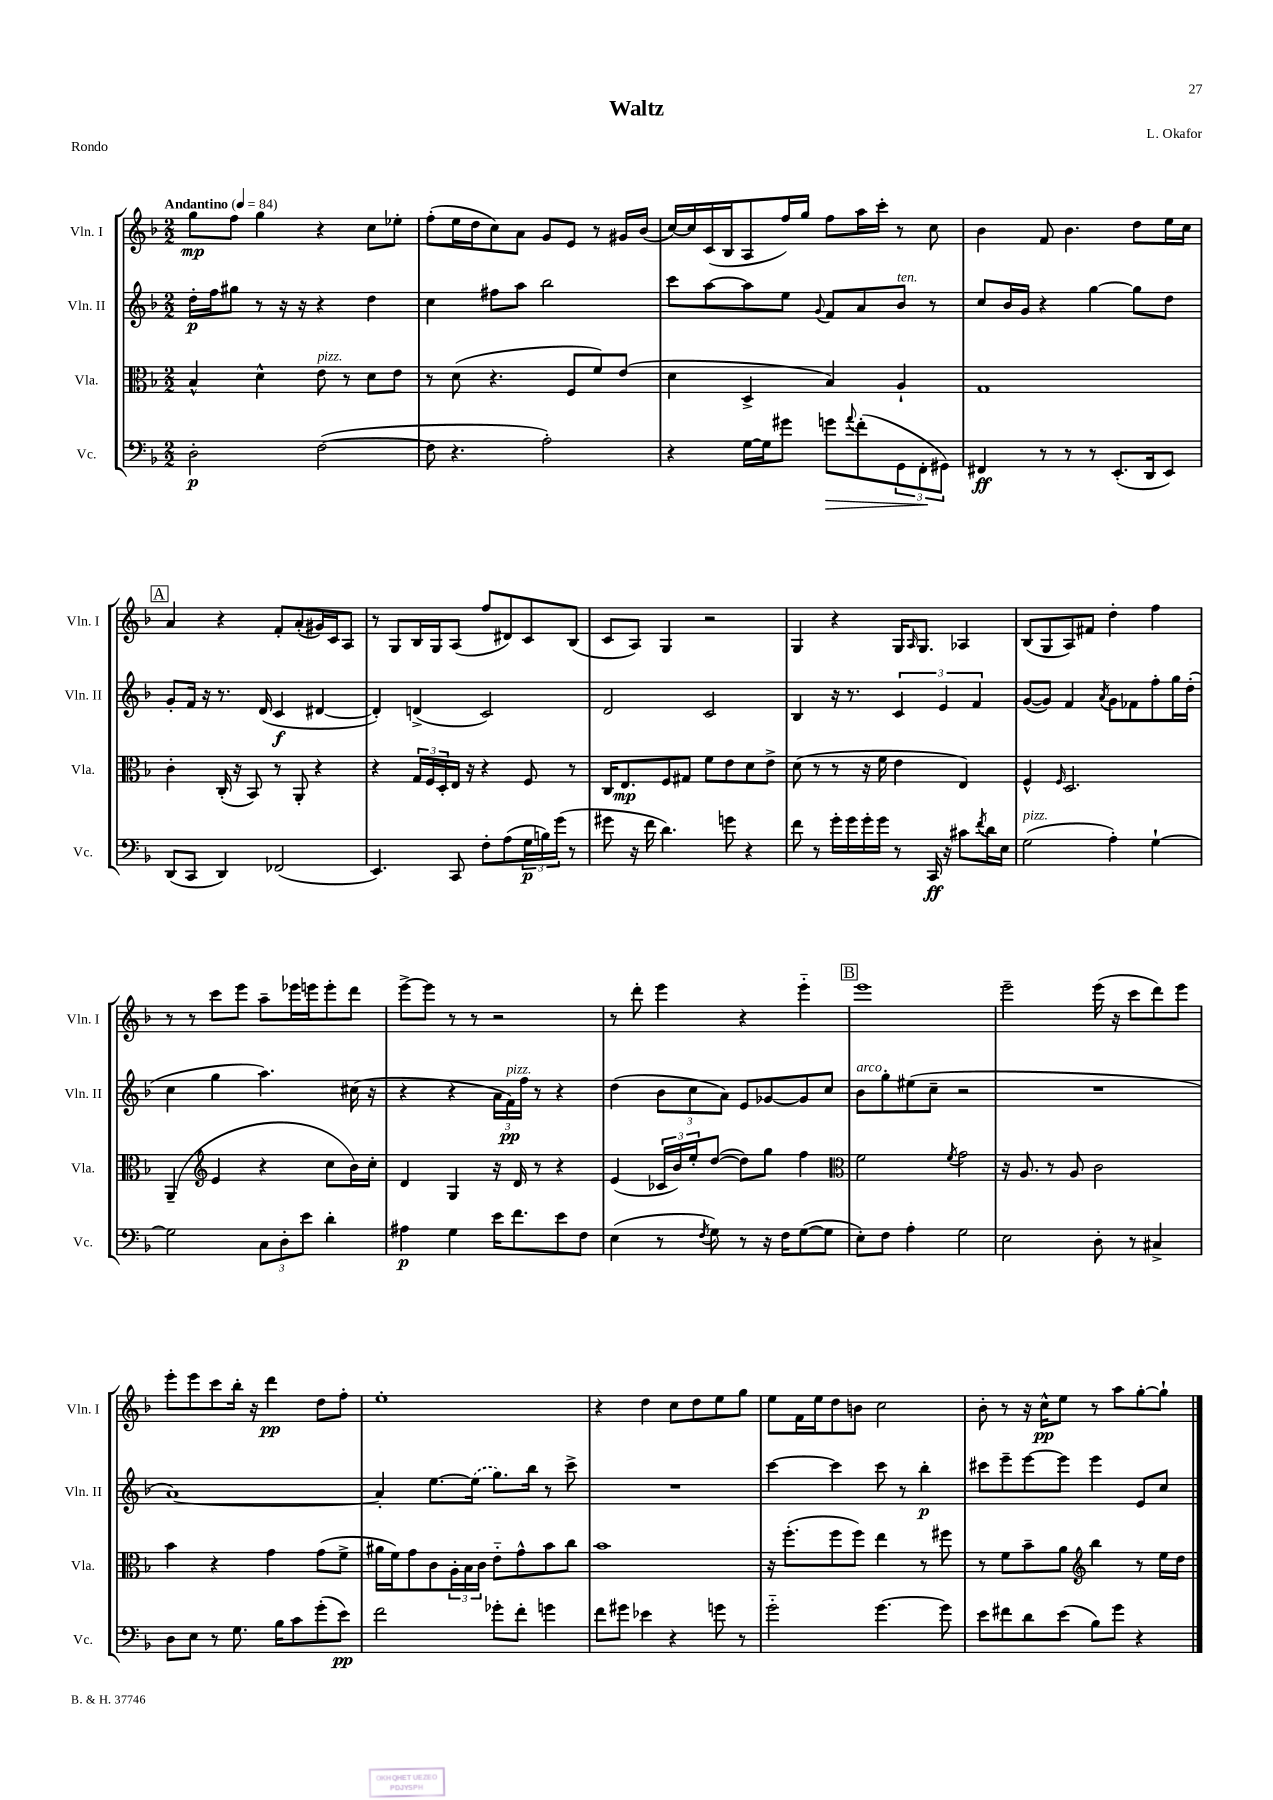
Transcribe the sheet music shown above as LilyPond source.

\header { title = "Waltz" composer = "L. Okafor" piece = "Rondo" }
<<
\new StaffGroup <<
\new Staff = "s0" \with { instrumentName = "Vln. I" shortInstrumentName = "Vln. I" } {
    \clef treble \key f \major \numericTimeSignature \time 2/2 \tempo "Andantino" 4 = 84
    g''8\mp f''8 g''4 r4 c''8 ees''8-. |
    f''8-.( e''16 d''16 c''8) a'8 g'8 e'8 r8 gis'16 bes'16( |
    c''16~) c''16 c'16( bes16 a8 f''16) g''16 f''8 a''16 c'''16-. r8 c''8 |
    bes'4 f'8 bes'4. d''8 e''16 c''16 |
    \mark \markup { \box "A" } a'4 r4 f'8-. a'8-.( gis'16) c'16 a8 |
    r8 g8 bes16 g16 a8( f''8 dis'8) c'8 bes8( |
    c'8 a8) g4 r2 |
    g4 r4 g16 \grace { a16 } g8. aes4 |
    bes8( g8 a8) fis'8 d''4-. f''4 |
    r8 r8 c'''8 e'''8 a''8-- ees'''16 e'''16 e'''8-. d'''8 |
    e'''8~-> e'''8 r8 r8 r2 |
    r8 d'''8-. e'''4 r4 e'''4-_ |
    \mark \markup { \box "B" } e'''1 |
    e'''2-- e'''16( r16 c'''8 d'''8) e'''8 |
    e'''8-. e'''8 c'''8 bes''16-. r16 d'''4\pp d''8 f''8-. |
    e''1-. |
    r4 d''4 c''8 d''8 e''8 g''8 |
    e''8 f'16 e''16 d''8 b'8 c''2 |
    bes'8-. r8 r16 c''16-^\pp e''8 r8 a''8 g''8~-. g''8-! \bar "|." |
}
\new Staff = "s1" \with { instrumentName = "Vln. II" shortInstrumentName = "Vln. II" } {
    \clef treble \key f \major \numericTimeSignature \time 2/2
    d''16-.\p f''16 gis''8 r8 r16 r16 r4 d''4 |
    c''4 fis''8 a''8 bes''2 |
    c'''8 a''8~ a''8 e''8 \appoggiatura { g'8 } f'8 a'8 bes'8^\markup { \italic "ten." } r8 |
    c''8 bes'16 g'16 r4 g''4~ g''8 d''8 |
    \mark \markup { \box "A" } g'8-. f'16 r16 r8. d'16( c'4\f dis'4~ |
    dis'4-.) d'4->( c'2) |
    d'2 c'2 |
    bes4 r16 r8. \tuplet 3/2 { c'4 e'4 f'4 } |
    g'8~( g'8) f'4 \acciaccatura { a'8 } g'8 fes'8 f''8-. g''16 d''16-.( |
    c''4 g''4 a''4.) cis''16( r16 |
    r4 r4 \tuplet 3/2 { a'16 f'16\pp^\markup { \italic "pizz." }) f''16 } r8 r4 |
    d''4( \tuplet 3/2 { bes'8 c''8 a'8) } e'8 ges'8~ ges'8 c''8 |
    \mark \markup { \box "B" } bes'8^\markup { \italic "arco" } g''8-. eis''8( c''8-- r2 |
    R1 |
    a'1~) |
    a'4-. e''8.~ \once \slurDashed e''16( g''8.) bes''16 r8 c'''8-> |
    R1 |
    c'''4~ c'''4 c'''8 r8 bes''4-.\p |
    cis'''8 e'''8-- e'''8~ e'''8 e'''4 e'8 c''8 \bar "|." |
}
\new Staff = "s2" \with { instrumentName = "Vla." shortInstrumentName = "Vla." } {
    \clef alto \key f \major \numericTimeSignature \time 2/2
    bes4-^ d'4-^ e'8^\markup { \italic "pizz." } r8 d'8 e'8 |
    r8 d'8( r4. f8 f'8) e'8( |
    d'4 d4-> bes4) a4-! |
    g1 |
    \mark \markup { \box "A" } c'4-. c16-.( r16 bes,8) r8 a,8-. r4 |
    r4 \tuplet 3/2 { g16 f16 d16-. } e16 r16 r4 f8 r8 |
    c16 e8.\mp f8 gis8 f'8 e'8 d'8 e'8-> |
    d'8( r8 r8 r16 f'16 e'4 e4) |
    f4-^ \grace { f16 } d2. |
    a,4--( \clef treble e'4 r4 c''8 bes'16) c''16-. |
    d'4 g4 r16 d'16 r8 r4 |
    e'4( \tuplet 3/2 { ces'16 bes'16) e''16-. } d''8~( d''8) g''8 f''4 |
    \mark \markup { \box "B" } \clef alto f'2 \acciaccatura { f'8 } g'2 |
    r16 a8. r8 a8 c'2 |
    bes'4 r4 g'4 g'8( f'8-> |
    ais'16 f'16) g'8 c'8 \tuplet 3/2 { a16-. bes16 c'16 } e'8-_ g'8-^ bes'8 c''8 |
    bes'1 |
    r16 f''8.-.( f''8 f''8) e''4 r8 fis''8 |
    r8 f'8 bes'8-- a'8 \clef treble bes''4 r8 e''16 d''16 \bar "|." |
}
\new Staff = "s3" \with { instrumentName = "Vc." shortInstrumentName = "Vc." } {
    \clef bass \key f \major \numericTimeSignature \time 2/2
    d2-.\p f2~( |
    f8 r4. a2-.) |
    r4 g16~ g16 gis'8 g'8\> \appoggiatura { a'8 } f'8-.( \tuplet 3/2 { g,8 f,8-.\! gis,8) } |
    fis,4\ff r8 r8 r8 e,8.-.( d,16 e,8) |
    \mark \markup { \box "A" } d,8( c,8 d,4) fes,2( |
    e,4.) c,8 f8-. a8( \tuplet 3/2 { g16\p b16) g'16( } r8 |
    gis'8 r16 f'16 d'4.) g'8 r4 |
    f'8 r8 g'16-. g'16 g'16-. g'16 r8 c,16\ff r16 cis'8 \acciaccatura { f'8 } d'16 e16 |
    g2^\markup { \italic "pizz." }( a4-.) g4~-! |
    g2 \tuplet 3/2 { c8 d8-. e'8 } d'4-. |
    ais4\p g4 e'16 f'8. e'8 f8 |
    e4( r8 \acciaccatura { f8 } g8) r8 r16 f16 g8~( g8 |
    \mark \markup { \box "B" } e8-.) f8 a4-. g2 |
    e2 d8-. r8 cis4-> |
    d8 e8 r8 g8. bes16 c'8 g'8-.( e'8\pp) |
    f'2 ges'8-. f'8-. g'4 |
    f'8 gis'8 ees'4 r4 g'8 r8 |
    g'2-_ g'4.~ g'8 |
    e'8 fis'8 d'8 e'8( bes8) g'8 r4 \bar "|." |
}
>>
>>
\layout { \context { \Score \remove "Bar_number_engraver" } }
